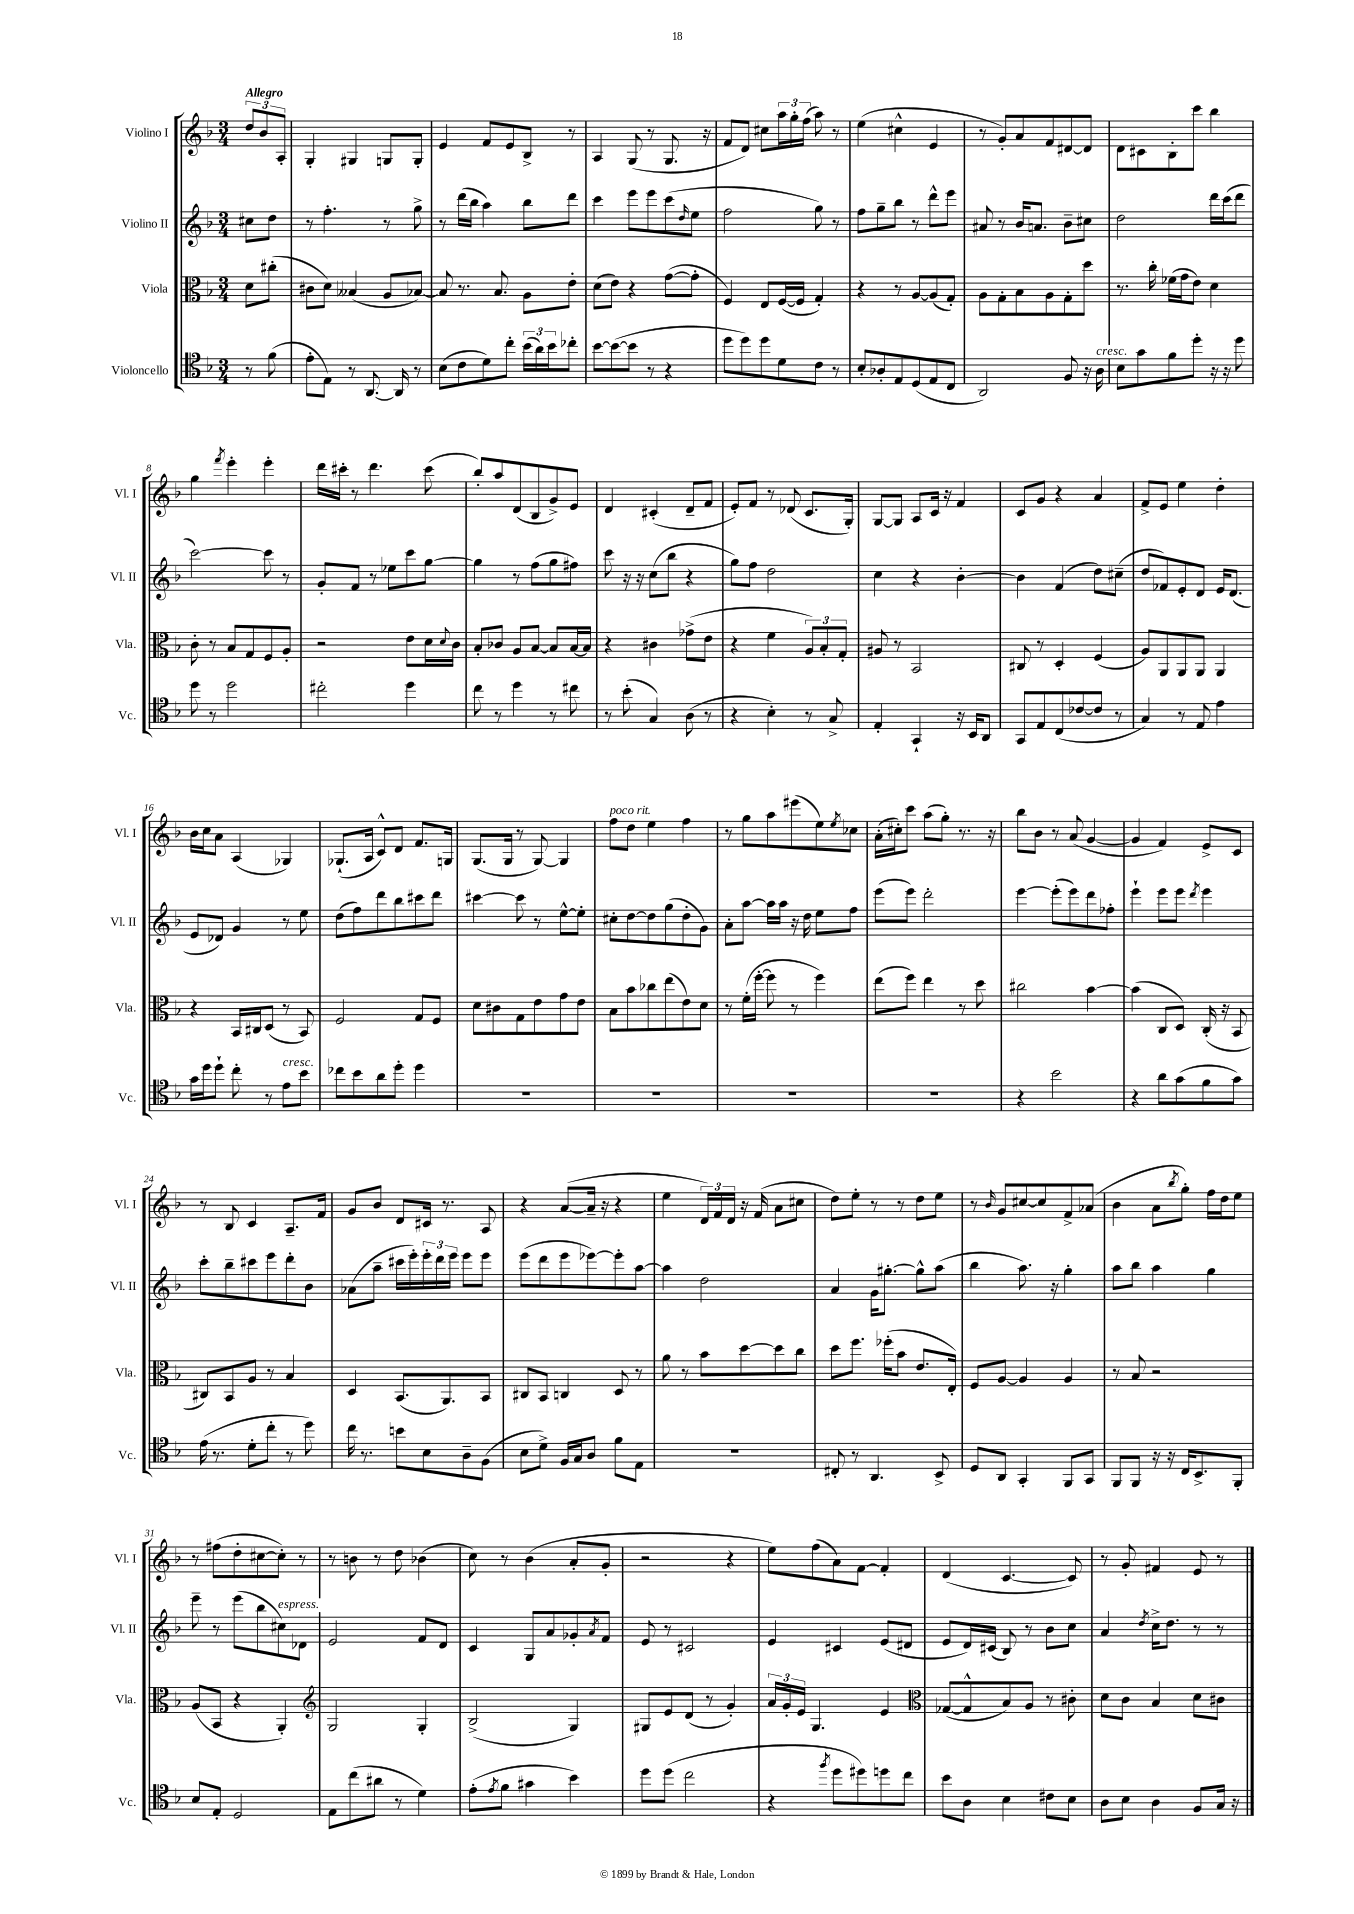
<<
\new StaffGroup <<
\new Staff = "s0" \with { instrumentName = "Violino I" shortInstrumentName = "Vl. I" } {
    \clef treble \key f \major \numericTimeSignature \time 3/4 \partial 4 \tempo "Allegro"
    \tuplet 3/2 { d''8 bes'8 a8-. } |
    g4-. gis4 g8 g8-. |
    e'4 f'8 e'8 bes8-> r8 |
    a4 g8( r8 g8. r16 |
    f'8 d'8) cis''8 \tuplet 3/2 { a''16 g''16-. f''16( } a''8) r8 |
    e''4( cis''4-^ e'4 |
    r8 g'8-.) a'8 f'8 dis'8~ dis'8 |
    d'8 cis'8 bes8-. c'''8 bes''4 |
    g''4 \acciaccatura { f'''8 } e'''4-. e'''4-. |
    d'''16 cis'''16-. r8 d'''4. cis'''8( |
    bes''8-.) a''8 d'8( bes8 g'8->) e'8 |
    d'4 cis'4-.( d'8-- f'8 |
    e'8-.) f'8 r8 des'8( c'8. g16-.) |
    g8~ g8 a8 c'16 r16 f'4 |
    c'8 g'8 r4 a'4 |
    f'8-> e'8 e''4 d''4-. |
    bes'16 c''16 a'8 a4( ges4) |
    ges8.-!( a16 c'8-^) d'8 f'8. g16 |
    g8.( g16 r8 g8~) g4 |
    f''8^\markup { \italic "poco rit." } d''8 e''4 f''4 |
    r8 g''8 a''8 eis'''8( e''8) \acciaccatura { e''8 } ces''8 |
    a'16-.( cis''16-.) c'''8 a''8( g''8-.) r8. r16 |
    bes''8 bes'8 r8 a'8( g'4~ |
    g'4 f'4) e'8-> c'8 |
    r8 bes8 c'4 a8.-- f'16 |
    g'8 bes'8 d'8 cis'16 r8. a8 |
    r4 a'8~( a'16-- r16 r4 |
    e''4 \tuplet 3/2 { d'16) f'16 d'16 } r16 f'16( a'8 cis''8 |
    d''8) e''8-. r8 r8 d''8 e''8 |
    r8 \grace { bes'16 } g'8 cis''8~ cis''8 f'8-> aes'8( |
    bes'4 a'8 \acciaccatura { bes''8 } g''8-.) f''16 d''16 e''8 |
    r8 fis''8( d''8-. cis''8~ cis''8-.) r8 |
    r8 b'8 r8 d''8 bes'4( |
    c''8) r8 bes'4( a'8-. g'8-. |
    r2 r4 |
    e''8) f''8( a'8) f'8~ f'4-. |
    d'4( c'4.~ c'8) |
    r8 g'8-. fis'4 e'8 r8 \bar "|." |
}
\new Staff = "s1" \with { instrumentName = "Violino II" shortInstrumentName = "Vl. II" } {
    \clef treble \key f \major \numericTimeSignature \time 3/4 \partial 4
    cis''8 d''8 |
    r8 f''4.-. r8 g''8-> |
    r8 d'''16( bes''16 a''4) bes''8 d'''8 |
    c'''4 e'''8 e'''8 c'''8( \grace { d''16 } e''8 |
    f''2 g''8) r8 |
    f''8 g''8-- bes''8 r8 d'''8-^ e'''8 |
    ais'8 r8 bes'16 a'8. bes'8-- cis''8 |
    d''2 d'''16 c'''16( d'''8 |
    c'''2~) c'''8 r8 |
    g'8-. f'8 r8 ees''8 c'''8 g''8~ |
    g''4 r8 f''8( g''8 fis''8) |
    c'''8 r16 r16 c''8( bes''8 r4 |
    g''8) f''8 d''2 |
    c''4 r4 bes'4~-. |
    bes'4 f'4( d''8) cis''8--( |
    d''8 fes'8) e'8-. d'8 e'16 d'8.( |
    e'8 des'8) g'4 r8 e''8 |
    d''8( f''8) d'''8 bes''8 cis'''8 d'''8 |
    cis'''4~ cis'''8 r8 e''8~-^ e''8-. |
    cis''8-. d''8~ d''8 g''8( d''8-. g'8) |
    a'8-. a''8~ a''16 a''16 r16 d''16 e''8 f''8 |
    e'''8( e'''8) d'''2-. |
    e'''4~ e'''8-.( e'''8) d'''8 fes''8-. |
    e'''4-! e'''8 e'''8 \acciaccatura { d'''8 } e'''4 |
    c'''8-. bes''8-- cis'''8 e'''8 d'''8-. bes'8 |
    aes'8( a''8-- cis'''16 e'''16-.) \tuplet 3/2 { e'''16-. d'''16 e'''16 } e'''8 e'''8 |
    e'''8( d'''8 e'''8 ees'''8~) ees'''8-. a''8~ |
    a''4 d''2 |
    a'4 g'16 gis''8.~-. gis''8-^ a''8( |
    bes''4 a''8.) r16 g''4-. |
    a''8 bes''8 a''4 g''4 |
    e'''8-- r8 e'''8( bes''8 cis''8^\markup { \italic "espress." }) des'8 |
    e'2 f'8 d'8 |
    c'4 g8 a'8 ges'8-. \acciaccatura { a'8 } f'8 |
    e'8 r8 cis'2 |
    e'4 cis'4 e'8( dis'8 |
    e'8 d'16) cis'16( bes8) r8 bes'8 c''8 |
    a'4 \acciaccatura { d''8 } c''16-> d''8. r8 r8 \bar "|." |
}
\new Staff = "s2" \with { instrumentName = "Viola" shortInstrumentName = "Vla." } {
    \clef alto \key f \major \numericTimeSignature \time 3/4 \partial 4
    d'8 cis''8-.( |
    cis'8 d'8) beses4( a8 bes8~) |
    bes8 r8. bes8. a8 e'8-. |
    d'8( e'8) r4 g'8~( g'8-. |
    f4) e8 f16~( f16 g4-.) |
    r4 r8 a8~ a8( g8-.) |
    a8 g8-. bes8 a8 g8-. d''8 |
    r8. c''16-. fes'16( g'16 e'8) d'4 |
    c'8-. r8 bes8 g8 f8 a8-. |
    r2 e'8 d'16 \appoggiatura { d'8 } c'16 |
    bes8-. ces'8 a8 bes8~ bes8 bes16~ bes16 |
    r4 cis'4 ges'8->( e'8 |
    r4 f'4 \tuplet 3/2 { a8) bes8-. g8-. } |
    ais8 r8 bes,2 |
    cis8 r8 d4-. f4( |
    a8) a,8 a,8 a,8 a,4 |
    r4 bes,16 cis16 d8( r8 bes,8) |
    f2 g8 f8 |
    d'8 cis'8 g8 e'8 g'8 e'8 |
    bes8 bes'8 ces''8 e''8( e'8) d'8 |
    r8 f'16-.( f''16~-. f''8 r8 f''4) |
    e''8( f''8) e''4 r8 d''8 |
    cis''2 bes'4~ |
    bes'4( c8 d8) c16-.( r16 bes,8 |
    cis8) bes,8 a8 r8 bes4 |
    d4 bes,8.( a,8.) bes,8 |
    cis8 bes,8 c4 d8 r8 |
    a'8 r8 bes'8 d''8~ d''8 c''8 |
    d''8 f''8. fes''16-.( bes'8 e'8. e16-.) |
    f8 a8~ a4 a4 |
    r8 bes8 r2 |
    a8( bes,8 r4 a,4-.) |
    \clef treble g2 g4-. |
    bes2->( g4) |
    gis8 e'8 d'8( r8 g'4-.) |
    \tuplet 3/2 { a'16 g'16-. e'16 } g4. e'4 |
    \clef alto ges8~( ges8-^ bes8) a8 r8 cis'8-. |
    d'8 c'8 bes4 d'8 cis'8 \bar "|." |
}
\new Staff = "s3" \with { instrumentName = "Violoncello" shortInstrumentName = "Vc." } {
    \clef tenor \key f \major \numericTimeSignature \time 3/4 \partial 4
    r8 f'8( |
    e'8-. e8) r8 a,8.~ a,16 r8 |
    bes8( c'8 d'8) c''8-. \tuplet 3/2 { bes'16( a'16) bes'16 } ces''8-. |
    bes'8~ bes'8~( bes'8 r8 r4 |
    d''8 d''8) d''8 d'8 c'8 r8 |
    bes8-. aes8-. e8 d8( e8 c8 |
    a,2) f8 r16 a16^\markup { \italic "cresc." } |
    bes8 g'8 f'8 d''8-. r16 r16 d''8 |
    d''8 r8 d''2 |
    cis''2-. d''4 |
    c''8 r8 d''4 r8 cis''8 |
    r8 bes'8-.( g4) a8( r8 |
    r4 bes4-.) r8 g8-> |
    e4-. g,4-! r16 bes,16 a,8 |
    g,8 e8 c8( ces'8~ ces'8 r8 |
    g4) r8 e8 e'4 |
    g'16 d''16 d''8-! c''8-. r8 e'8^\markup { \italic "cresc." } bes'8 |
    ces''8 bes'8 a'8 d''8-. d''4 |
    R2. |
    R2. |
    R2. |
    R2. |
    r4 bes'2 |
    r4 a'8 g'8( f'8 g'8) |
    e'16( r8. d'8-. c''8-. r8 d''8) |
    c''16 r8. b'8 bes8 a8-- f8( |
    bes8 d'8->) f16 g16 a8 f'8 e8 |
    R2. |
    cis8-. r8 a,4. bes,8-> |
    d8 a,8 g,4-. f,8 g,8 |
    f,8 f,8 r16 r16 c16 bes,8.-> f,8-. |
    bes8 e8-. d2 |
    e8 c''8( ais'8 r8 d'4) |
    e'8-.( \acciaccatura { e'8 } f'8 gis'4 bes'4) |
    d''8 d''8( c''2 |
    r4 \acciaccatura { f''8 } d''8 dis''8) d''8 c''8 |
    bes'8 a8 bes4 cis'8 bes8 |
    a8 bes8 a4 f8 g16 r16 \bar "|." |
}
>>
>>
